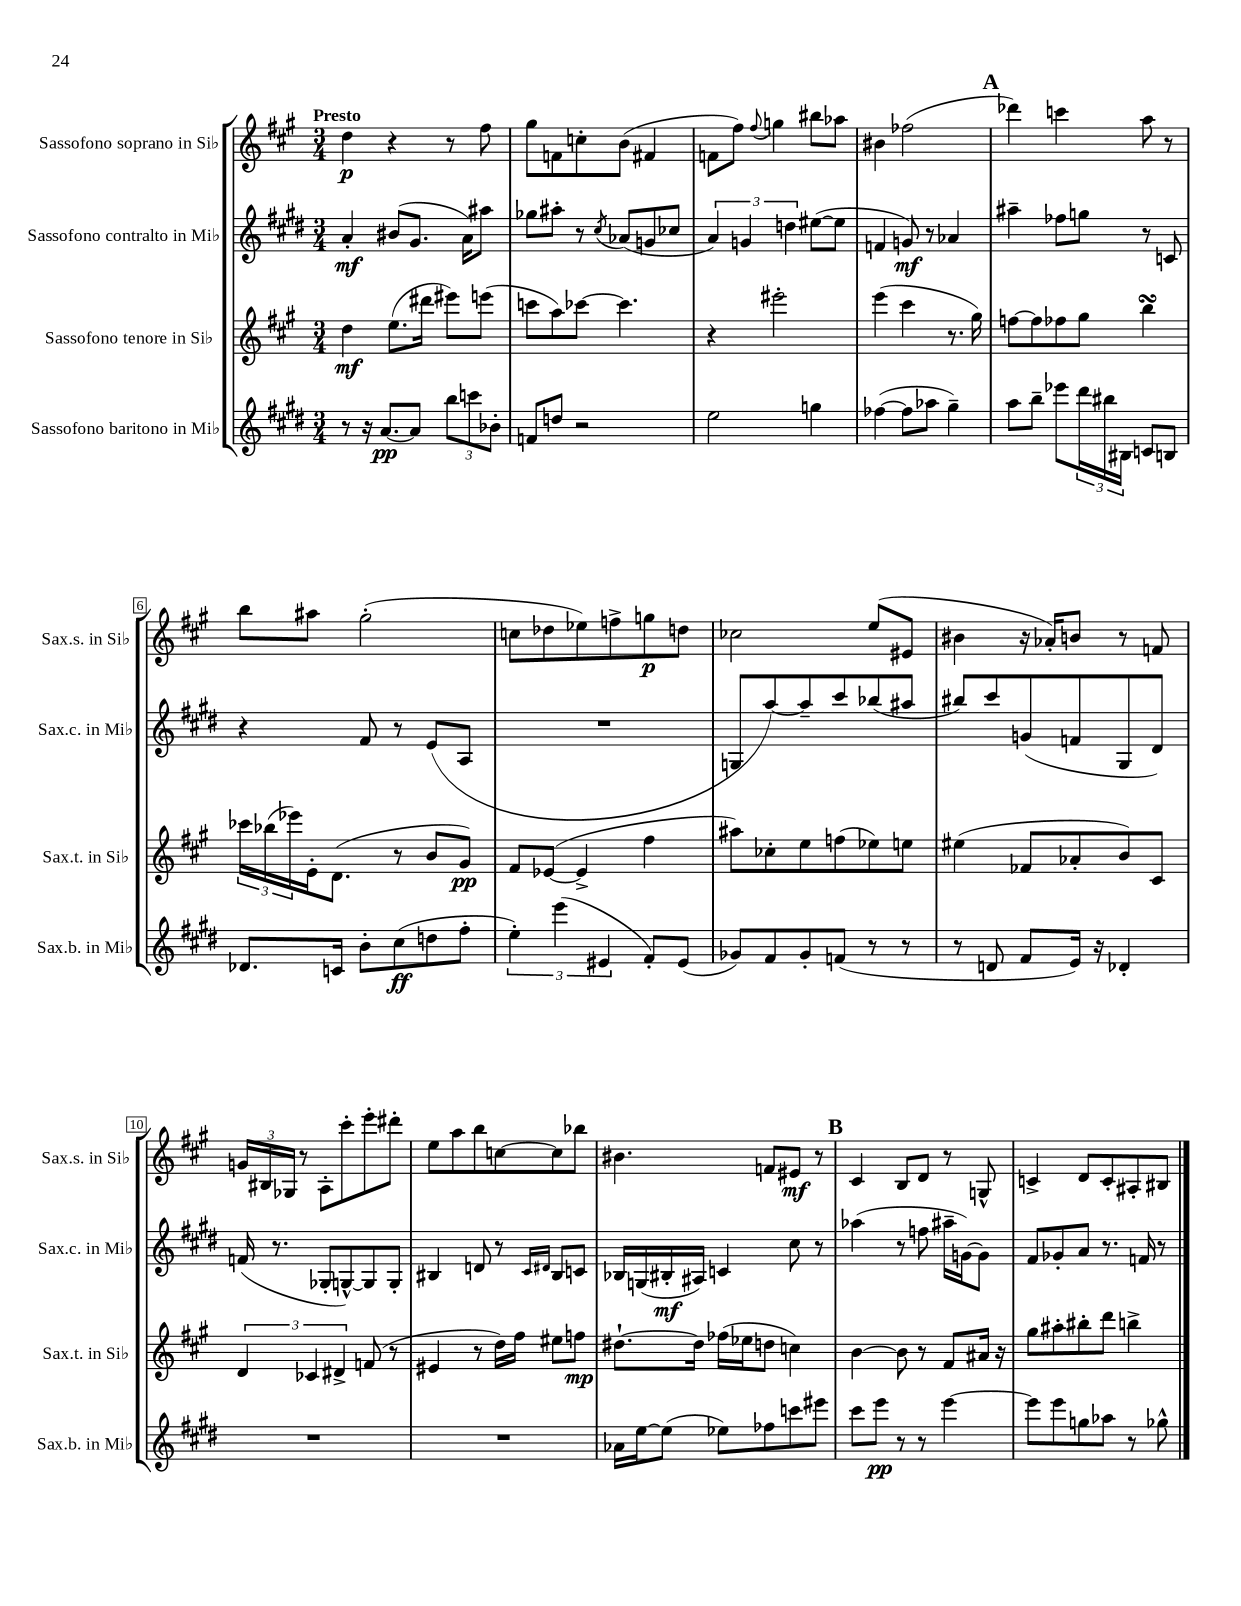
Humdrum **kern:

**kern	**kern	**kern	**kern
*staff4	*staff3	*staff2	*staff1
*clefG2	*clefG2	*clefG2	*clefG2
*k[f#c#g#d#]	*k[f#c#g#]	*k[f#c#g#d#]	*k[f#c#g#]
*M3/4	*M3/4	*M3/4	*M3/4
8r	4dd\	4a'/	4dd\
16r	.	.	.
[8.a/L	.	.	.
.	(8.ee\L	(8b#/L	4r
8a/]J	.	8.g#/J	.
.	16ddd#\Jk	.	.
12bb\L	8eee#\L)	.	8r
.	.	16a\LK)	.
12ccc\	.	.	.
.	(8eee\J	8aa#\J	8ff#\
12b-'\J	.	.	.
=	=	=	=
8f/L	8ccc\L	8gg-\L	8gg#\L
8dd/J	8aa\)	8aa#'\J	8f\
2r	[8ccc-\J	8r	8cc'\
.	.	8qcc#/	.
.	4.ccc-\]	(8a-/L	(8b\J
.	.	8g/	4f#/
.	.	8cc-/J	.
=	=	=	=
2ee\	4r	6a/)	8f\L
.	.	.	8ff#\J)
.	.	6g/	.
.	.	.	8qqff#/
.	2eee#'\	.	4gg\
.	.	6dd\	.
4gg\	.	([8ee#\L	8bb#\L
.	.	8ee#\]J	8aa-\J
=	=	=	=
([4ff-\	(4eee\	4f/	4b#\
8ff-\]L	4ccc#\	8g/)	(2ff-\
8aa-\J	.	8r	.
4gg#~\)	8.r	4a-/	.
.	16gg#\)	.	.
=	=	=	=
8aa\L	[8ff\L	4aa#~\	4ddd-\)
8bb~\J	8ff\]	.	.
8eee-\L	8ff-\	8ff-\L	4ccc\
24ddd#\L	8gg#\J	8gg\J	.
24bb#\	.	.	.
24B#\JJ	.	.	.
8c/L	4bb\	8r	8aa\
8B/J	.	8c/	8r
=	=	=	=
8.d-/L	24ccc-\LL	4r	8bb\L
.	(24bb-\	.	.
.	24eee-\)	.	.
.	16e'\J	.	8aa#\J
16c/Jk	(8.d\J	.	.
8b'\L	.	8f#/	(2gg#'\
(8cc#\	8r	8r	.
8dd\	8b/L	(8e/L	.
8ff#'\J	8g#/J)	8A/J	.
=	=	=	=
6ee'\)	8f#/L	2.r	8cc\L
.	([8e-/J	.	8dd-\
(6eee\	.	.	.
.	4e-^/]	.	8ee-\)
6e#/	.	.	.
.	.	.	8ff^\
8f#'/L)	4ff#\	.	8gg\
(8e#/J	.	.	8dd\J
=	=	=	=
8g-/L)	8aa#\L)	8G/L	2cc-\
8f#/	8cc-'\	[8aa/)	.
8g-'/	8ee\	8aa~/]	.
(8f/J	(8ff\	8ccc#/	.
8r	8ee-\)	(8bb-/	(8ee/L
8r	8ee\J	8aa#/J	8e#/J
=	=	=	=
8r	(4ee#\	8bb#/L)	4b#\
8d/	.	8ccc#/	.
8f#/L	8f-/L	(8g/	16r
.	.	.	16a-'/LK)
16e/Jk)	8a-'/	8f/	8b/J
16r	.	.	.
4d-'/	8b/)	8G#/	8r
.	8c#/J	8d#/J)	8f/
=	=	=	=
2.r	6d/	(16f/	24g/LL
.	.	.	24B#/
.	.	8.r	.
.	.	.	24G-/JJ
.	.	.	8r
.	6c-/	.	.
.	.	8G-'/L	8A'\L
.	6d#^/	.	.
.	.	[8G^^/)	8ccc#'\
.	(8f/	8G/]	8eee'\
.	8r	8G'/J	8ddd#'\J
=	=	=	=
2.r	4e#/	4B#/	8ee\L
.	.	.	8aa\
.	8r	8d/	8bb\
.	16dd\LL)	8r	[8cc\
.	16ff#\JJ	.	.
.	.	16qqc#/LL	.
.	.	16qqd#/JJ	.
.	8ee#\L	8B#/L	8cc\]
.	8ff\J	8c/J	8bb-\J
=	=	=	=
16a-\LL	[8.dd#`\L	16B-/LL	4.b#\
[16ee\J	.	(16G/	.
(8ee\]J	.	16B#'/	.
.	16dd#\]Jk	16A#/JJ)	.
8ee-\L)	(16ff-\LL	4c/	.
.	16ee-\J	.	.
8ff-\	8dd\J	.	8f/L
8ccc\	4cc\)	8cc#\	8e#/J
8eee#\J	.	8r	8r
=	=	=	=
8ccc#\L	[4b\	(4aa-\	4c#/
8eee\J	.	.	.
8r	8b\]	8r	8B/L
8r	8r	8ff\	8d/J
[4eee\	8f#/L	16aa#~\LL	8r
.	.	[16g\J)	.
.	16a#/Jk	8g\]J	8G^^/
.	16r	.	.
=	=	=	=
8eee\]L	8gg#\L	8f#/L	4c^/
8eee\	8aa#'\	8g-'/	.
8gg\	8bb#'\	8a/J	8d/L
8aa-\J	8ddd\J	8.r	8c'/
8r	4bb^\	.	8A#'/
.	.	16f/	.
8gg-^^\	.	8r	8B#/J
==	==	==	==
*-	*-	*-	*-
